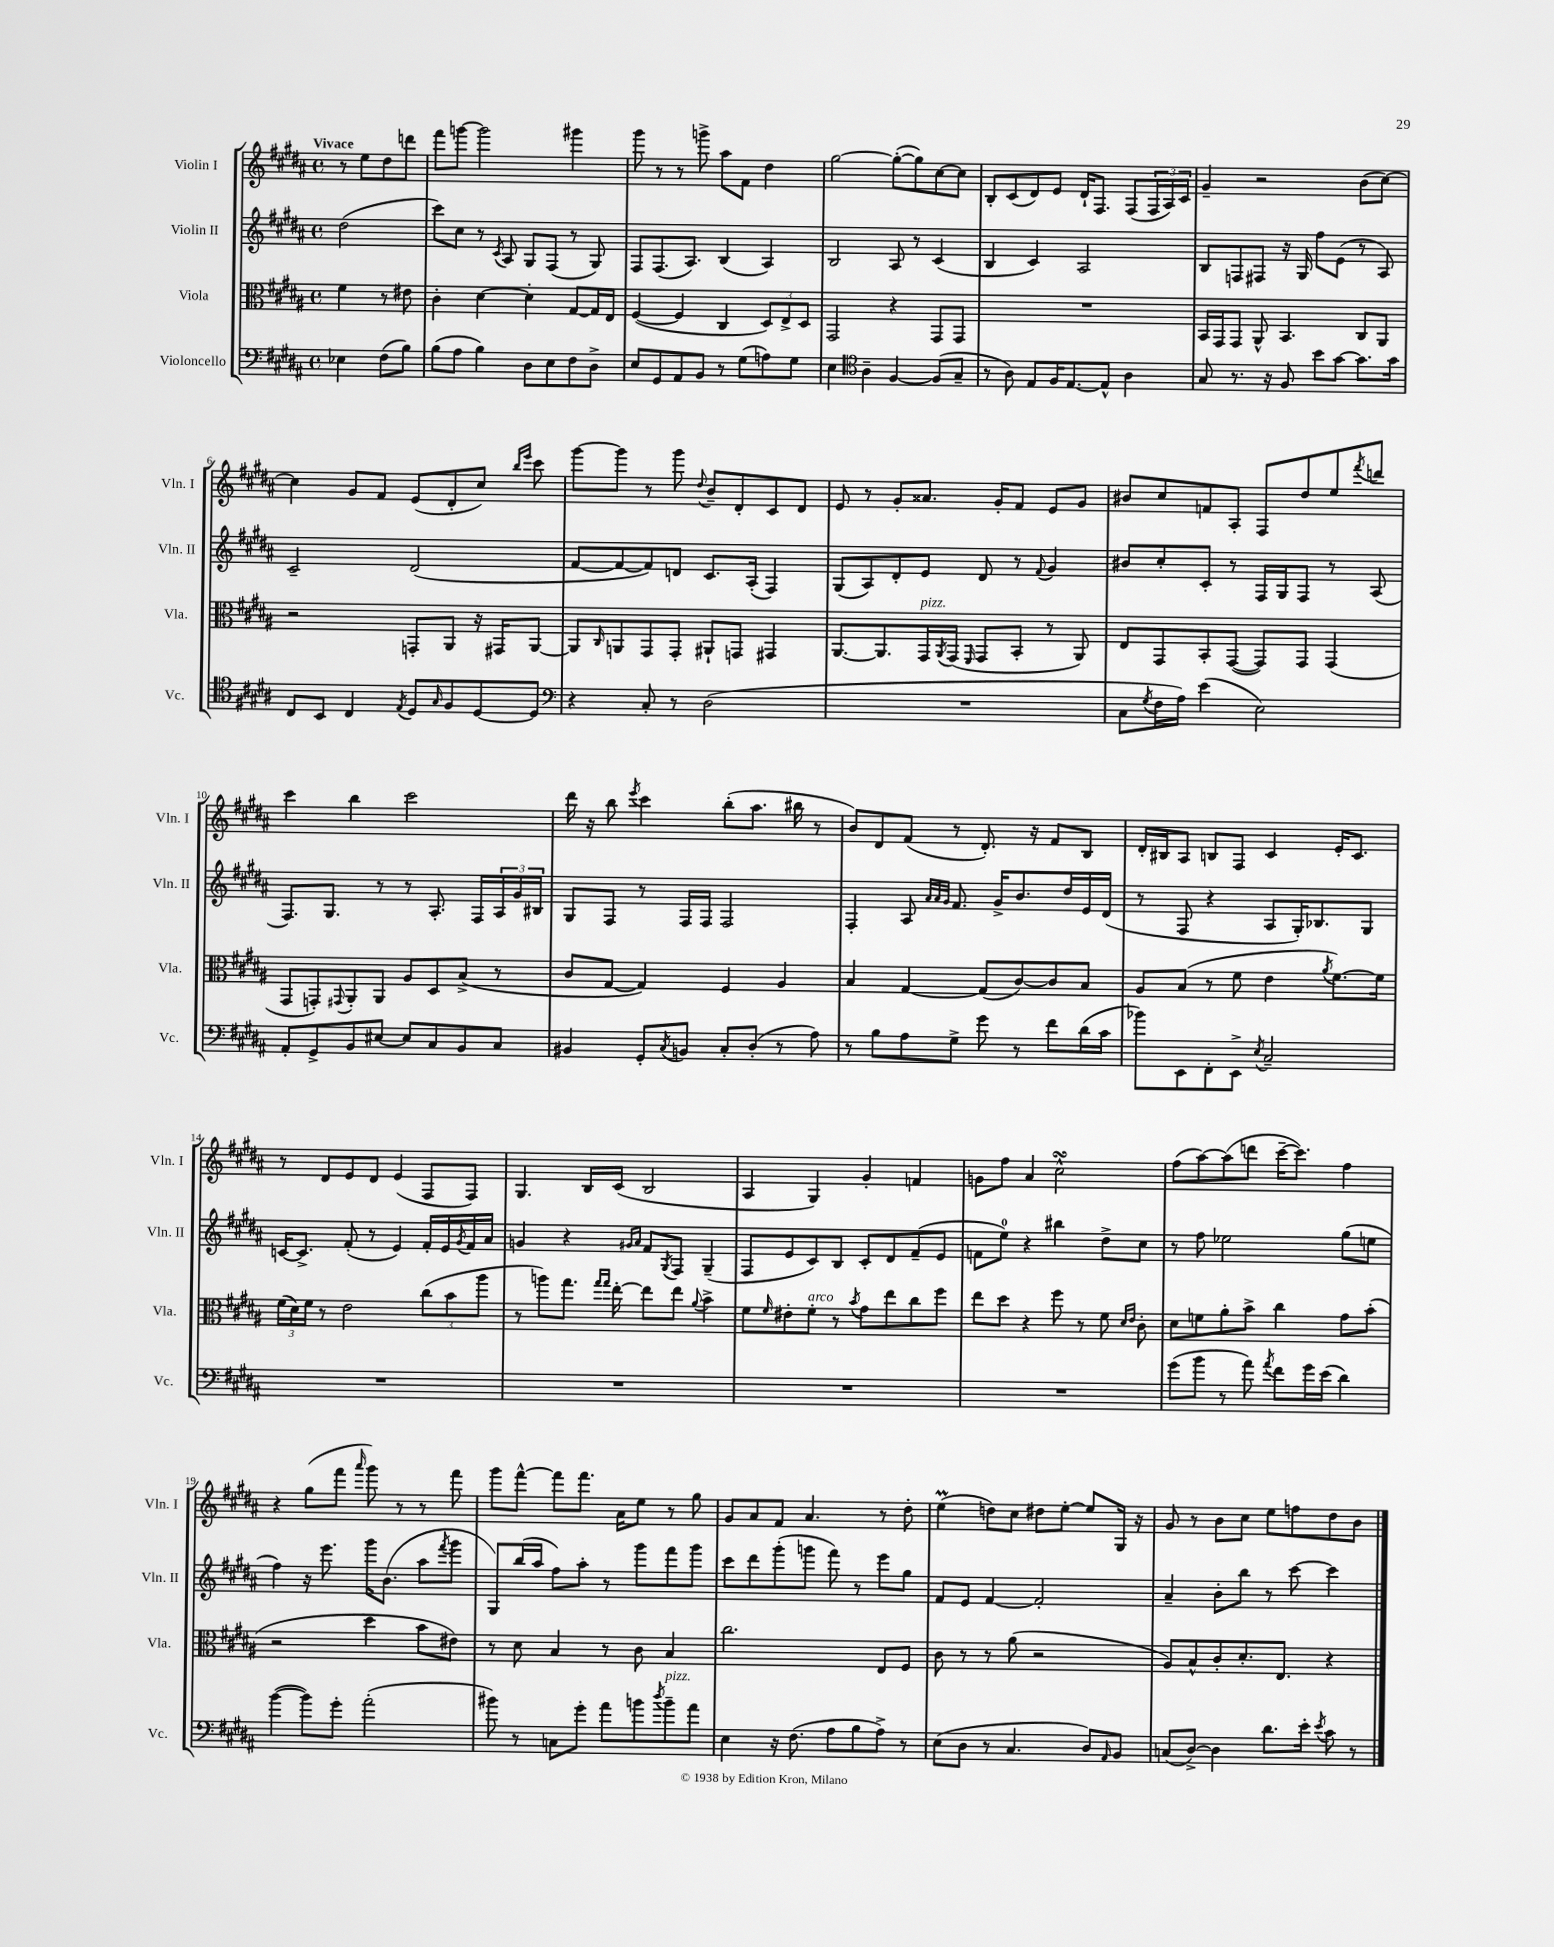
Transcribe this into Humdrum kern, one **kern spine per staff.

**kern	**kern	**kern	**kern
*part4	*part3	*part2	*part1
*staff4	*staff3	*staff2	*staff1
*I"Violoncello	*I"Viola	*I"Violin II	*I"Violin I
*I'Vc.	*I'Vla.	*I'Vln. II	*I'Vln. I
*clefF4	*clefC3	*clefG2	*clefG2
*k[f#c#g#d#a#]	*k[f#c#g#d#a#]	*k[f#c#g#d#a#]	*k[f#c#g#d#a#]
*M4/4	*M4/4	*M4/4	*M4/4
*met(c)	*met(c)	*met(c)	*met(c)
=	=	=	=
!	!	!	!LO:TX:a:B:t=Vivace
4E-X\	4f#\	(2dd#\	8r
.	.	.	8ee\L
(8F#\L	8r	.	8dd#\
8B\J)	8e#X\	.	8dddn\J
=1	=1	=1	=1
(8B\L	4c#'\	8ccc#\L)	8fff#\L
8A#\J	.	8cc#\J	[8gggn\J
4B\)	[4d#\	8r	2ggg\]
.	.	8qc#/	.
.	.	8A#/	.
8D#\L	4d#'\]	8G#/L	.
8E\	.	(8F#/J	.
8F#\	[8G#/L	8r	4ggg#X\
8D#^\J	16G#/L]	8G#/)	.
.	16E/JJ	.	.
=2	=2	=2	=2
8E/L	([4F#/	8F#/L	8ggg#\
8GG#/	.	(8.F#/	8r
8AA#/	4F#/]	.	8r
.	.	8.A#/J)	.
8BB/J	.	.	8gggn^\
8r	4C#/	(4B/	8aa#\L
(8G#\L	.	.	8f#\J
8An\)	12D#/L)	4A#/)	4dd#\
.	12E^/	.	.
8G#\J	.	.	.
.	12D#/J	.	.
=3	=3	=3	=3
4E\	2GG#/	2B/	[2gg#\
*clefC4	*	*	*
4A#~\	.	.	.
[4F#/	4r	8A#/	(8gg#'\L_
.	.	8r	8gg#\])
(8F#/L]	8GG#/L	(4c#/	[8cc#\
8G#~/J	8GG#/J	.	8cc#\J]
=4	=4	=4	=4
8r	1r	4B/	8B'/L
8A#\)	.	.	(8c#/
8E/L	.	4c#/)	8d#/)
16F#/K	.	.	8e/J
[8.E/	.	.	.
.	.	2A#/	16d#`/KL
.	.	.	8.F#/J
8E^^/J]	.	.	.
4A#\	.	.	(8F#/L
.	.	.	24F#/L
.	.	.	24A#/)
.	.	.	24c#/JJ
=5	=5	=5	=5
8G#/	16BB/LL	8B/L	4g#~/
.	16GG#/J	.	.
8.r	8GG#/J	8Fn/	.
.	8AA#^^/	8F#X/J	2r
16r	.	.	.
8F#/	4.BB/	16r	.
.	.	16G#/	.
8b\L	.	8ff#\L	.
[8g#\J	.	(8e\J	.
8.g#\L]	8C#/L	8r	(8b\L
.	8AA#/J	8A#/)	[8cc#\J)
16g#\Jk	.	.	.
!!LO:LB:g=z
=6	=6	=6	=6
8C#/L	2r	2c#~/	4cc#\]
8BB/J	.	.	.
4C#/	.	.	8g#/L
.	.	.	8f#/J
8qE/	.	.	.
8D#/L	8GGn'/L	(2d#/	(8e/L
16qqG#/	.	.	.
8F#/	8AA#/J	.	8d#'/
[8D#/	16r	.	8cc#/J)
.	16GG#X/KL	.	.
.	.	.	16qqbb/LL
.	.	.	16qqeee/JJ
8D#/J]	[8AA#/J	.	8ccc#\
=7	=7	=7	=7
*clefF4	*	*	*
4r	8AA#/L]	[8f#/L	[8ggg#\L
.	16qqC#/	.	.
.	8AAn/	8f#/_	8ggg#\J]
8C#'/	8GG#/	8f#/])	8r
8r	8GG#'/J	8dn/J	8ggg#\
.	.	.	8qqdd#/
(2D#\	8AA#X`/L	8.c#/L	8b~/L
.	8GGn/J	.	8d#'/
.	.	(16A#'/Jk	.
.	4GG#X/	4F#/)	8c#/
.	.	.	8d#/J
=8	=8	=8	=8
1r	[8.AA#/L	(8G#/L	8e/
.	.	8A#/)	8r
.	8.AA#/]	.	.
.	.	8d#'/	8g#'/L
!	!LO:TX:a:i:t=pizz.	!	!
.	16GG#/L	8e/J	8.a##X/J
.	8qAA#/	.	.
.	(16GG#/JJ	.	.
.	16qqFF#/	.	.
.	8GG#/L	8d#/	.
.	.	.	16g#'/KL
.	8BB'/J	8r	8f#/J
.	.	8qqf#/	.
.	8r	4g#/	8e/L
.	8AA#/)	.	8g#/J
=9	=9	=9	=9
8C#\L	8E/L	8b#X/L	8b#X/L
8qG#/	.	.	.
16F#\L	8GG#/	8cc#'/	8cc#/
16A#\JJ)	.	.	.
(4e\	8BB'/	8c#'/J	8fn/
.	([8GG#/J	8r	8A#'/J
2E\)	8GG#/L])	16F#/LL	8F#/L
.	.	16G#/J	.
.	8GG#/J	8F#/J	8dd#/
.	(4GG#/	8r	8ee/
.	.	.	8qfff#/
.	.	(8A#/	8dddn/J
!!LO:LB:g=z
=10	=10	=10	=10
8AA#'/L	8GG#/L	8.F#/L)	4ccc#\
8GG#^/	8GGn'/)	.	.
.	.	8.G#/J	.
.	8qqGG#X/	.	.
8BB/	8AA#'/	.	4bb\
[8E#X/J	8AA#/J	8r	.
8E#/L]	8A#/L	8r	2ccc#\
8C#/	8D#/	8.A#'/	.
8BB/	(8B^/J	.	.
.	.	16F#/LL	.
8C#/J	8r	24A#/	.
.	.	24g#/	.
.	.	24B#X/JJ	.
=11	=11	=11	=11
4BB#X/	8c#/L	8G#/L	16ddd#\
.	.	.	16r
.	[8G#/J	8F#/J	8bb\
.	.	.	8qeee/
8GG#'/L	4G#/])	8r	4ccc#\
8qC#/	.	.	.
8BBn/J	.	16F#/LL	.
.	.	16F#/JJ	.
8C#'/L	4F#/	2F#/	(8bb'\L
(8D#'/J	.	.	8.aa#\J
8r	4A#/	.	.
.	.	.	16bb#X\
8A#\)	.	.	8r
=12	=12	=12	=12
8r	4B/	4F#'/	8b/L)
8B\L	.	.	8d#/
8A#\	[4G#/	8A#/	(8f#/J
.	.	32qqa#/LLL	.
.	.	32qqa#/	.
.	.	32qqg#/JJJ	.
8G#^\J	.	8.f#/	8r
8g#\	(8G#/L]	.	8.d#'/)
.	.	16g#^/KL	.
8r	[8c#/)	8.b/	.
.	.	.	16r
8f#\L	8c#/]	.	8f#/L
.	.	16dd#/L	.
(16d#\L	8B/J	16e/	8B/J
16c#\JJ	.	(16d#/JJ	.
=13	=13	=13	=13
8b-X\L)	8A#/L	8r	16d#'/LL
.	.	.	16B#X/J
8EE\	(8B/J	8F#/	8A#/J
8FF#'\	8r	4r	8Bn/L
8EE^\J	8f#\	.	8F#/J
8qE/	.	.	.
2C#~/	4e\	8A#/L	4c#/
.	.	16G#'/K)	.
.	.	8.B-X/	.
.	8qa#/	.	.
.	[8.f#\L)	.	16e'/KL
.	.	.	8.c#/J
.	.	8G#/J	.
.	16f#\Jk]	.	.
!!LO:LB:g=z
=14	=14	=14	=14
1r	(24f#\LL	[16cn/KL	8r
.	24d#\)	.	.
.	.	8.c^/J]	.
.	24f#\JJ	.	.
.	8r	.	8d#/L
.	2e\	(8f#'/	8e/
.	.	8r	8d#/J
.	.	4e/)	(4e/
.	(12cc#\L	16f#'/LL	8F#/L
.	.	16e/	.
.	12b\	.	.
.	.	8qg#/	.
.	.	16f#/	8F#/J)
.	12aa#\J	.	.
.	.	16a#/JJ	.
=15	=15	=15	=15
1r	8r	4gn/	4.G#/
.	8aan\L)	.	.
.	8.gg#\J	4r	.
.	.	.	16B/LL
.	16qqgg#/LL	.	.
.	16qqgg#/JJ	.	.
.	[16ee'\	.	(16c#/JJ
.	.	16qqg#X/LL	.
.	.	16qqa#/JJ	.
.	8ee\L]	8f#/L	2B/
.	.	8qG#/	.
.	8ee\J	8F#/J	.
.	8qqa#/	.	.
.	4b^\	(4G#~/	.
=16	=16	=16	=16
1r	8f#\L	8F#/L	4A#/
.	16qqf#/	.	.
.	8e#X'\	8e/	.
!	!LO:TX:a:i:t=arco	!	!
.	8f#'\J	8c#/)	4G#/)
.	8r	8B/J	.
.	8qb/	.	.
.	8g#\L	8c#'/L	4g#'/
.	8ee\	8d#/	.
.	8cc#\	(8f#~/	4fn/
.	8ff#\J	8e/J	.
=17	=17	=17	=17
1r	8ee\L	8fn\L	8gn\L
.	8dd#\J	8ee\J)	8ff#\J
.	4r	4r	4a#/
.	8ff#\	4bb#X\	2cc#sSSS^^\
.	8r	.	.
.	8f#\	8dd#^\L	.
.	16qqd#/LL	.	.
.	16qqe/JJ	.	.
.	8c#'\	8cc#\J	.
=18	=18	=18	=18
(8g#\L	8d#\L	8r	(8ff#\L
8b\J	8fn\	8ff#\	[8aa#\)
8r	8a#'\	2ee-X\	(8aa#\]
8a#\)	8b^\J	.	8dddn\J
8qa#/	.	.	.
8f#\L	4cc#\	.	[16ccc#~\KL
.	.	.	8.ccc#\J])
16g#\L	.	.	.
(16e\JJ	.	.	.
4d#\)	8g#\L	(8gg#\L	4ff#\
.	(8b'\J	8een\J	.
!!LO:LB:g=z
=19	=19	=19	=19
([4b\	2r	4ff#\)	4r
8b\L])	.	16r	(8gg#\L
.	.	8.eee\	.
8g#'\J	.	.	8fff#\J
.	.	.	16qqaaa#/
(2a#'\	4dd#\	16ggg#\KL	8ggg#\)
.	.	(8.b\J	.
.	.	.	8r
.	8b\L	8aa#\L	8r
.	.	8qfff#/	.
.	8e#X\J)	8ggg#\J	8fff#\
=20	=20	=20	=20
8b#X\)	8r	8G#/L)	8ggg#\L
8r	8d#\	(16bb/L	[8fff#^^\J
.	.	16aa#/JJ	.
8Cn\L	4B/	8ff#\L)	8fff#\L]
8g#'\J	.	8aa#'\J	8.fff#\J
8a#\L	8r	8r	.
.	.	.	16a#\KL
8bn\	8c#\	8ggg#\L	8ee\J
8qdd#/	.	.	.
!LO:TX:a:i:t=pizz.	!	!	!
8b~\	4B/	8fff#\	8r
8a#\J	.	8ggg#\J	8gg#\
=21	=21	=21	=21
4E\	2.cc#\	8ccc#\L	8g#/L
.	.	8ddd#\	8a#/
16r	.	(8ggg#'\	8f#/J
(8.F#\	.	.	.
.	.	8gggn\J	4.a#/
8A#\L	.	8fff#\)	.
8B\	.	8r	.
8A#^\J)	8E/L	8eee\L	8r
8r	8F#/J	8gg#\J	8dd#'\
=22	=22	=22	=22
(8E\L	8c#\	8f#/L	(4eeM\
8D#\J	8r	8e/J	.
8r	8r	[4f#/	8ddn\L)
4.C#/	(8a#\	.	8cc#\J
.	2r	2f#'/]	8dd#X\L
.	.	.	[8ee'\J
8D#/L)	.	.	8ee/L]
16qqAA#/	.	.	.
8BB/J	.	.	16G#/Jk
.	.	.	16r
=23	=23	=23	=23
(8Cn/L	8A#/L)	4a#~/	8g#/
[8D#^/J)	8B^^/	.	8r
4D#\]	8c#'/	8b'\L	8b\L
.	8.d#'/	8bb\J	8cc#\J
8.d#\L	.	8r	8ee\L
.	8.E/J	.	.
.	.	[8ccc#\	8ffn\
16e'\Jk	.	.	.
8qe/	.	.	.
8c#\	4r	4ccc#\]	8dd#\
8r	.	.	8b\J
==	==	==	==
*-	*-	*-	*-
